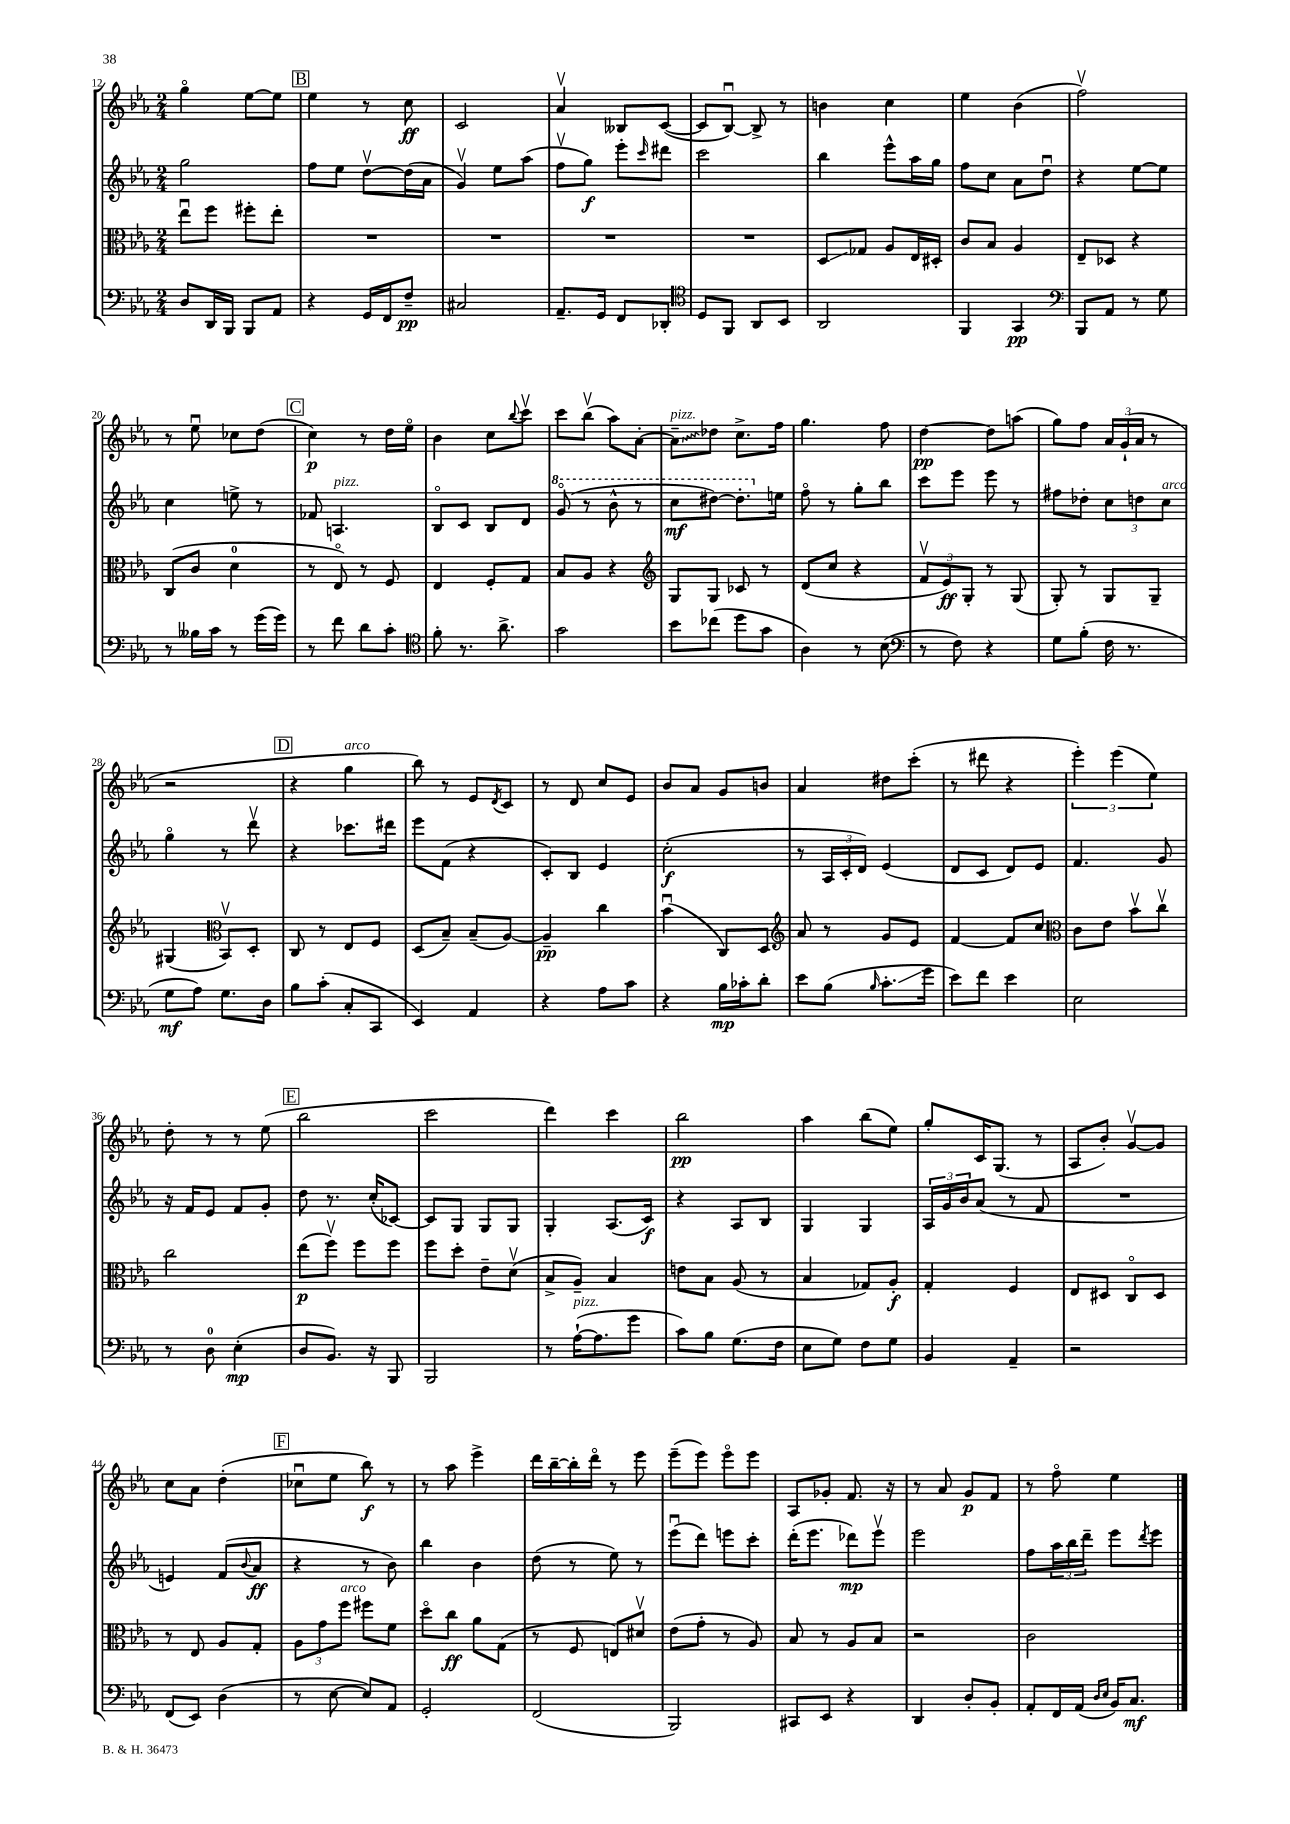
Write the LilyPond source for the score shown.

<<
\new StaffGroup <<
\new Staff = "s0" {
    \clef treble \key ees \major \numericTimeSignature \time 2/4
    g''4\flageolet ees''8~ ees''8 |
    \mark \markup { \box "B" } ees''4 r8 c''8\ff |
    c'2 |
    aes'4\upbow beses8 c'8~( |
    c'8 bes8~\downbow) bes8-> r8 |
    b'4 c''4 |
    ees''4 bes'4( |
    f''2\upbow) |
    r8 ees''8\downbow ces''8 d''8( |
    \mark \markup { \box "C" } c''4\p) r8 d''16 ees''16\flageolet |
    bes'4 c''8 \appoggiatura { bes''8 } c'''8\upbow |
    c'''8 bes''8\upbow( aes''8) aes'8~-. |
    \once \override Glissando.style = #'zigzag aes'8--\glissando^\markup { \italic "pizz." } des''8 c''8.-> f''16 |
    g''4. f''8 |
    d''4~\pp d''8 a''8( |
    g''8) f''8 \tuplet 3/2 { aes'16 g'16-!( aes'16 } r8 |
    r2 |
    \mark \markup { \box "D" } r4 g''4^\markup { \italic "arco" } |
    bes''8) r8 ees'8 \acciaccatura { d'8 } c'8 |
    r8 d'8 c''8 ees'8 |
    bes'8 aes'8 g'8 b'8 |
    aes'4 dis''8 c'''8-.( |
    r8 dis'''8 r4 |
    \tuplet 3/2 { ees'''4-.) ees'''4( ees''4) } |
    d''8-. r8 r8 ees''8( |
    \mark \markup { \box "E" } bes''2 |
    c'''2 |
    d'''4) c'''4 |
    bes''2\pp |
    aes''4 bes''8( ees''8) |
    g''8-. c'16 g8.( r8 |
    aes8 bes'8-.) g'8~\upbow g'8 |
    c''8 aes'8 d''4-.( |
    \mark \markup { \box "F" } ces''8\downbow ees''8 bes''8\f) r8 |
    r8 aes''8 ees'''4-> |
    d'''16 bes''16~-- bes''16-. d'''16\flageolet r8 ees'''8 |
    ees'''8--( ees'''8) ees'''8\flageolet ees'''8 |
    aes8 ges'8-. f'8. r16 |
    r8 aes'8 g'8\p f'8 |
    r8 f''8\flageolet ees''4 \bar "|." |
}
\new Staff = "s1" {
    \clef treble \key ees \major \numericTimeSignature \time 2/4
    g''2 |
    \mark \markup { \box "B" } f''8 ees''8 d''8~\upbow d''16( aes'16 |
    g'4\upbow) ees''8 aes''8( |
    f''8\upbow g''8\f) ees'''8-. \grace { c'''16 } dis'''8 |
    c'''2 |
    bes''4 ees'''8-^ aes''16 g''16 |
    f''8 c''8 aes'8 d''8\downbow |
    r4 ees''8~ ees''8 |
    c''4 e''8-> r8 |
    \mark \markup { \box "C" } fes'8 a4.^\markup { \italic "pizz." } |
    bes8\flageolet c'8 bes8 d'8 |
    \ottava #1 g''8\flageolet( r8 bes''8-^ r8 |
    c'''8\mf dis'''8~) dis'''8.-. \ottava #0 e''16 |
    f''8\flageolet r8 g''8-. bes''8 |
    c'''8 ees'''8 ees'''8 r8 |
    fis''8 des''8-. \tuplet 3/2 { c''8 d''8 c''8^\markup { \italic "arco" } } |
    g''4\flageolet r8 d'''8\upbow |
    \mark \markup { \box "D" } r4 ces'''8. dis'''16 |
    ees'''8 f'8( r4 |
    c'8-.) bes8 ees'4 |
    c''2-.\f( |
    r8 \tuplet 3/2 { aes16 c'16-. d'16) } ees'4( |
    d'8 c'8 d'8) ees'8 |
    f'4. g'8 |
    r16 f'16 ees'8 f'8 g'8-. |
    \mark \markup { \box "E" } d''8 r8. c''16-.( ces'8~) |
    ces'8 g8 g8 g8 |
    g4-. aes8.( c'16\f) |
    r4 aes8 bes8 |
    g4 g4 |
    \tuplet 3/2 { aes16 g'16 bes'16 } aes'8( r8 f'8 |
    R2 |
    e'4) f'8( \appoggiatura { bes'8 } aes'8\ff |
    \mark \markup { \box "F" } r4 r8 bes'8) |
    bes''4 bes'4 |
    d''8( r8 ees''8) r8 |
    ees'''8\downbow( d'''8) e'''8 c'''8-. |
    d'''16-.( ees'''8. des'''8\mp) ees'''8\upbow |
    ees'''2 |
    f''8 \tuplet 3/2 { aes''16 bes''16 d'''16-- } ees'''8 \acciaccatura { d'''8 } ees'''8 \bar "|." |
}
\new Staff = "s2" {
    \clef alto \key ees \major \numericTimeSignature \time 2/4
    ees''8\downbow f''8 fis''8-. ees''8-. |
    \mark \markup { \box "B" } R2 |
    R2 |
    R2 |
    R2 |
    d8\glissando ges8 aes8 ees16 dis16-. |
    c'8 bes8 aes4 |
    ees8-- des8 r4 |
    c8( c'8 d'4-0 |
    \mark \markup { \box "C" } r8 ees8\flageolet) r8 f8 |
    ees4 f8-. g8 |
    bes8 aes8 r4 |
    \clef treble g8 g8 ces'8 r8 |
    d'8( c''8 r4 |
    \tuplet 3/2 { f'8\upbow ees'8\ff) g8-. } r8 g8( |
    g8-.) r8 g8 g8-- |
    gis4( \clef alto bes,8\upbow) d8-. |
    \mark \markup { \box "D" } c8 r8 ees8 f8 |
    d8( bes8--) bes8--( aes8~) |
    aes4--\pp c''4 |
    bes'4\downbow( c8) d8 |
    \clef treble aes'8 r8 g'8 ees'8 |
    f'4~ f'8 c''8 |
    \clef alto c'8 ees'8 bes'8\upbow c''8\upbow |
    c''2 |
    \mark \markup { \box "E" } ees''8\p( f''8\upbow) f''8 f''8 |
    f''8 d''8-. ees'8-- d'8\upbow( |
    bes8-> aes8--) bes4 |
    e'8 bes8 aes8( r8 |
    bes4 ges8) aes8-.\f |
    g4-. f4 |
    ees8 dis8 c8\flageolet dis8 |
    r8 ees8 aes8 g8-. |
    \mark \markup { \box "F" } \tuplet 3/2 { aes8 g'8 f''8^\markup { \italic "arco" } } fis''8 f'8 |
    d''8\flageolet c''8\ff aes'8 g8( |
    r8 f8 e8) dis'8\upbow |
    ees'8( g'8-. r8 aes8) |
    bes8 r8 aes8 bes8 |
    r2 |
    c'2 \bar "|." |
}
\new Staff = "s3" {
    \clef bass \key ees \major \numericTimeSignature \time 2/4
    d8 d,16 bes,,16 bes,,8 aes,8 |
    \mark \markup { \box "B" } r4 g,16 f,16 f8--\pp |
    cis2 |
    aes,8.-- g,16 f,8 des,8-. |
    \clef tenor d8 f,8 aes,8 bes,8 |
    aes,2 |
    f,4 g,4\pp |
    \clef bass bes,,8 aes,8 r8 g8 |
    r8 beses16 c'16 r8 g'16( g'16) |
    \mark \markup { \box "C" } r8 f'8 d'8 c'8-. |
    \clef tenor f'8-. r8. aes'8.-> |
    g'2 |
    bes'8 ces''8( d''8 g'8 |
    aes4) r8 bes8( |
    \clef bass r8 f8) r4 |
    g8 bes8-.( f16 r8. |
    g8\mf aes8) g8. d16 |
    \mark \markup { \box "D" } bes8 c'8-.( c8-. c,8 |
    ees,4) aes,4 |
    r4 aes8 c'8 |
    r4 bes16\mp ces'16-. d'8-. |
    ees'8 bes8( \grace { bes16 } c'8.-.\glissando g'16 |
    ees'8) f'8 ees'4 |
    ees2 |
    r8 d8-0 ees4-.\mp( |
    \mark \markup { \box "E" } d8 bes,8.) r16 bes,,8 |
    bes,,2 |
    r8 aes16~-!^\markup { \italic "pizz." }( aes8. g'8 |
    c'8) bes8 g8.( f16 |
    ees8 g8) f8 g8 |
    bes,4 aes,4-- |
    r2 |
    f,8( ees,8) d4( |
    \mark \markup { \box "F" } r8 ees8~ ees8) aes,8 |
    g,2-. |
    f,2( |
    bes,,2) |
    cis,8 ees,8 r4 |
    d,4 d8-. bes,8-. |
    aes,8-. f,16 aes,16( \grace { d16 ees16 } bes,16) c8.\mf \bar "|." |
}
>>
>>
\layout { \context { \Score currentBarNumber = #12 } }
